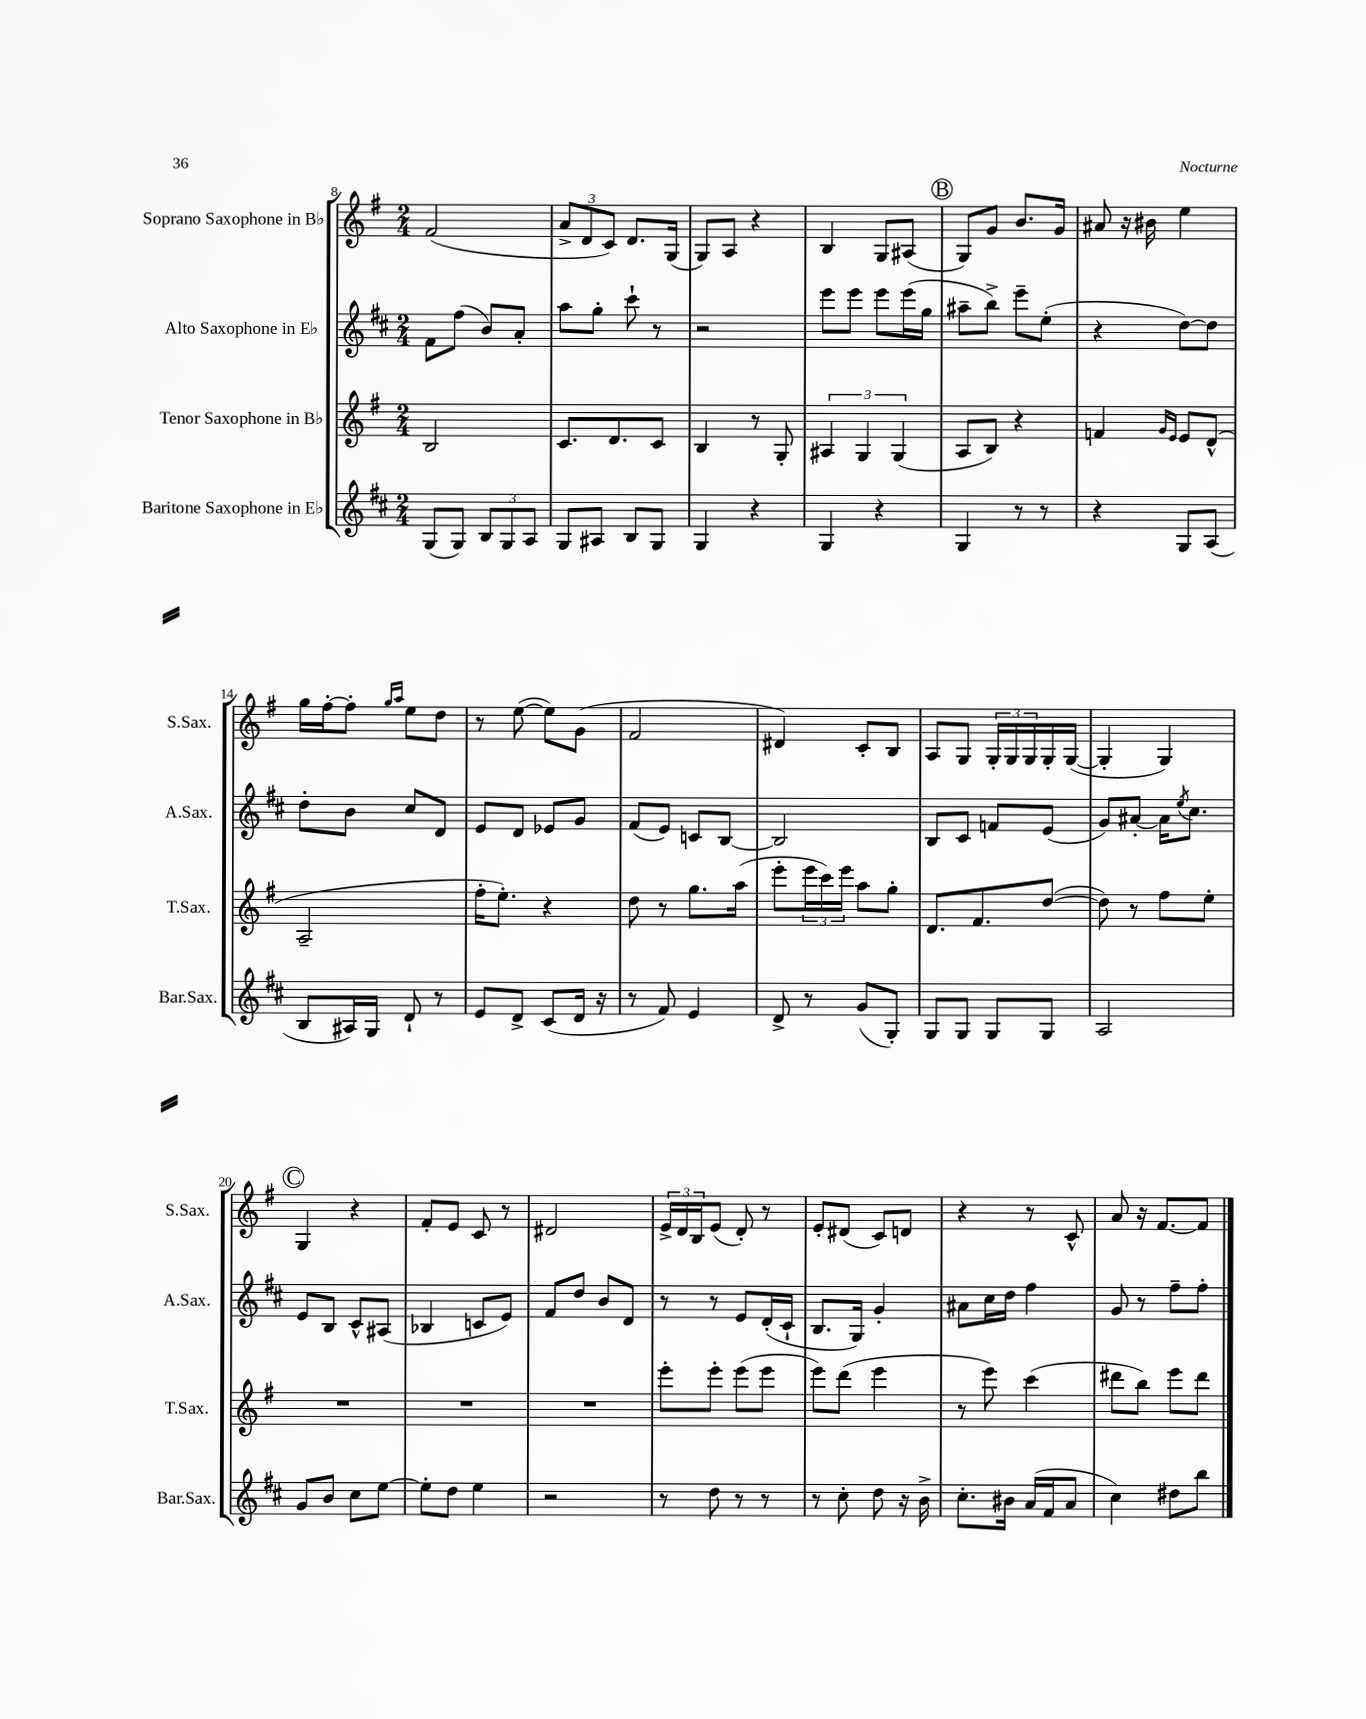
<<
\new StaffGroup <<
\new Staff = "s0" \with { instrumentName = "Soprano Saxophone in Bb" shortInstrumentName = "S.Sax." } {
    \clef treble \key g \major \numericTimeSignature \time 2/4
    fis'2( |
    \tuplet 3/2 { a'8-> d'8 c'8) } d'8. g16( |
    g8) a8 r4 |
    b4 g8 ais8( |
    \mark \markup { \circle "B" } g8) g'8 b'8. g'16 |
    ais'8 r16 bis'16 e''4 |
    g''16 fis''16~-. fis''8-. \grace { g''16 a''16 } e''8 d''8 |
    r8 e''8~( e''8) g'8( |
    fis'2 |
    dis'4) c'8-. b8 |
    a8 g8 \tuplet 3/2 { g16-. g16 g16 } g16-. g16~( |
    g4-. g4) |
    \mark \markup { \circle "C" } g4 r4 |
    fis'8-. e'8 c'8 r8 |
    dis'2 |
    \tuplet 3/2 { e'16-> d'16 b16 } e'8( d'8-.) r8 |
    e'8-. dis'8( c'8) d'8 |
    r4 r8 c'8-^ |
    a'8 r16 fis'8.~ fis'8 \bar "|." |
}
\new Staff = "s1" \with { instrumentName = "Alto Saxophone in Eb" shortInstrumentName = "A.Sax." } {
    \clef treble \key d \major \numericTimeSignature \time 2/4
    fis'8 fis''8( b'8) a'8-. |
    a''8 g''8-. cis'''8-! r8 |
    r2 |
    e'''8 e'''8 e'''8 e'''16( g''16 |
    \mark \markup { \circle "B" } ais''8-- b''8->) e'''8-- e''8-.( |
    r4 d''8~) d''8 |
    d''8-. b'8 cis''8 d'8 |
    e'8 d'8 ees'8 g'8 |
    fis'8( e'8) c'8 b8~ |
    b2 |
    b8 cis'8 f'8 e'8( |
    g'8) ais'8~-. ais'16 \acciaccatura { e''8 } cis''8. |
    \mark \markup { \circle "C" } e'8 b8 cis'8-^ ais8( |
    bes4 c'8 e'8) |
    fis'8 d''8 b'8 d'8 |
    r8 r8 e'8 d'16-.( cis'16-! |
    b8. g16) g'4-. |
    ais'8 cis''16 d''16 fis''4 |
    g'8 r8 fis''8-- fis''8-. \bar "|." |
}
\new Staff = "s2" \with { instrumentName = "Tenor Saxophone in Bb" shortInstrumentName = "T.Sax." } {
    \clef treble \key g \major \numericTimeSignature \time 2/4
    b2 |
    c'8. d'8. c'8 |
    b4 r8 g8-. |
    \tuplet 3/2 { ais4 g4 g4( } |
    \mark \markup { \circle "B" } a8 b8) r4 |
    f'4 \grace { g'16 e'16 } e'8 d'8-^( |
    a2-- |
    fis''16-. e''8.-.) r4 |
    d''8 r8 g''8. a''16( |
    e'''8-. \tuplet 3/2 { e'''16 c'''16) e'''16 } a''8 g''8-. |
    d'8. fis'8. d''8~( |
    d''8) r8 fis''8 e''8-. |
    \mark \markup { \circle "C" } R2 |
    R2 |
    R2 |
    e'''8-. e'''8-. e'''8( e'''8 |
    e'''8) d'''8( e'''4 |
    r8 e'''8) c'''4( |
    dis'''8 b''8) e'''8 dis'''8 \bar "|." |
}
\new Staff = "s3" \with { instrumentName = "Baritone Saxophone in Eb" shortInstrumentName = "Bar.Sax." } {
    \clef treble \key d \major \numericTimeSignature \time 2/4
    g8( g8) \tuplet 3/2 { b8 g8 a8 } |
    g8 ais8 b8 g8 |
    g4 r4 |
    g4 r4 |
    \mark \markup { \circle "B" } g4 r8 r8 |
    r4 g8 a8( |
    b8 ais16) g16 d'8-! r8 |
    e'8 d'8-> cis'8( d'16 r16 |
    r8 fis'8) e'4 |
    d'8-> r8 g'8( g8-.) |
    g8 g8 g8 g8 |
    a2 |
    \mark \markup { \circle "C" } g'8 b'8 cis''8 e''8~ |
    e''8-. d''8 e''4 |
    r2 |
    r8 d''8 r8 r8 |
    r8 cis''8-. d''8 r16 b'16-> |
    cis''8.-. bis'16 a'16( fis'16 a'8 |
    cis''4) dis''8 b''8 \bar "|." |
}
>>
>>
\layout { \context { \Score currentBarNumber = #8 } }
